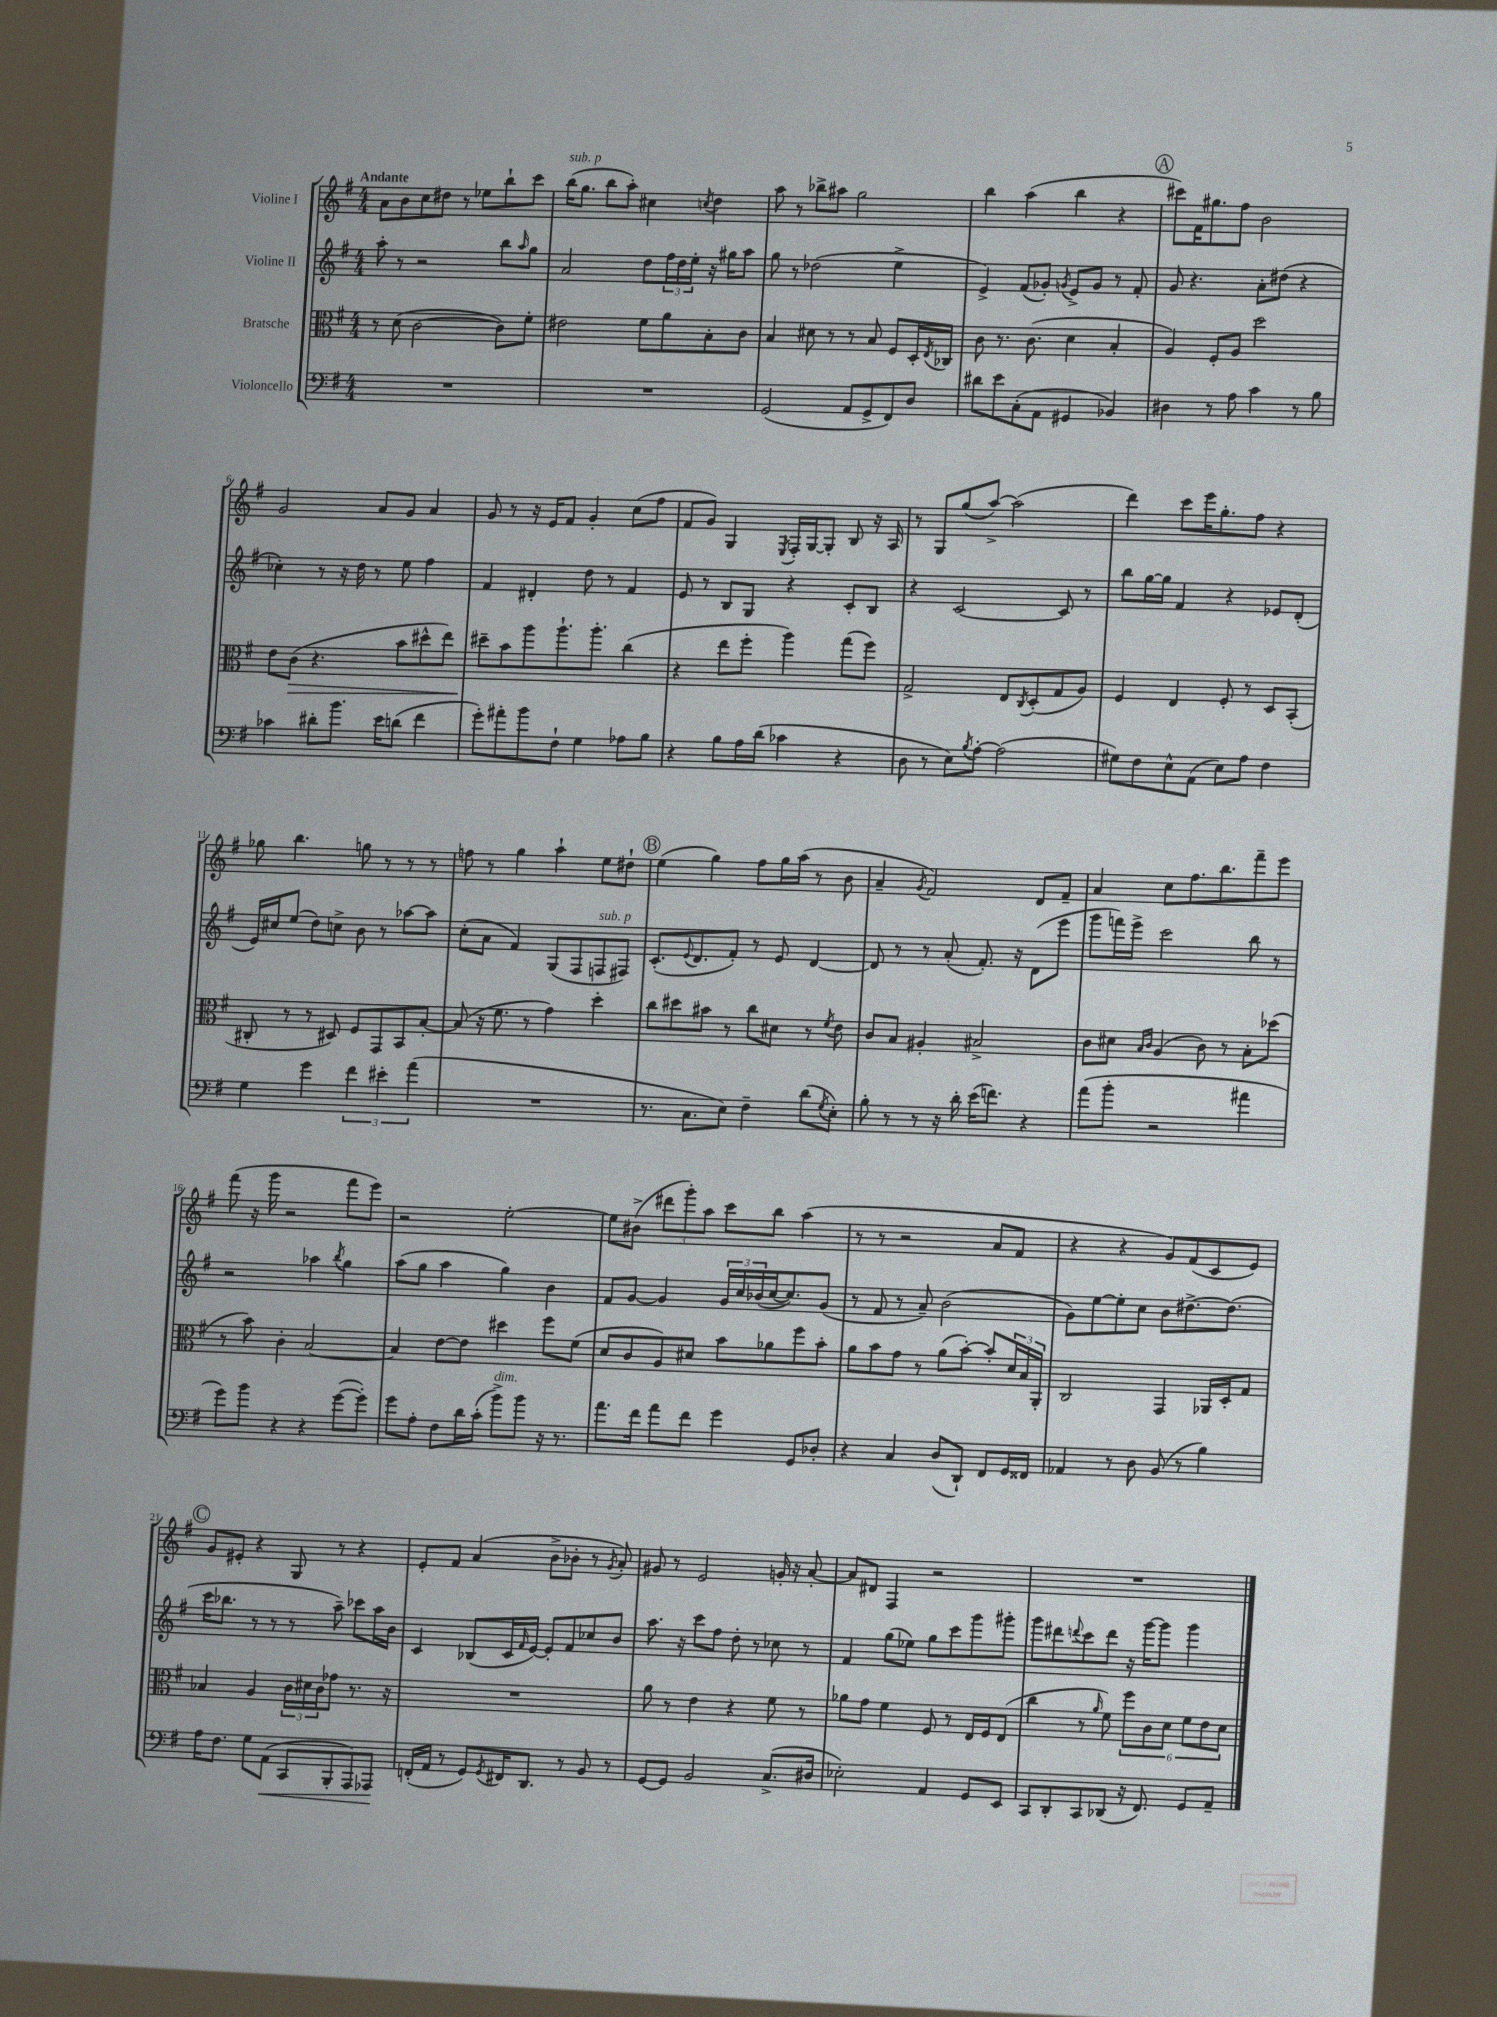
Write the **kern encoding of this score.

**kern	**kern	**kern	**kern
*staff4	*staff3	*staff2	*staff1
*clefF4	*clefC3	*clefG2	*clefG2
*k[f#]	*k[f#]	*k[f#]	*k[f#]
*M4/4	*M4/4	*M4/4	*M4/4
1r	8r	8aa'	8a
.	(8d	8r	8b
.	[2c	2r	8cc
.	.	.	8dd#
.	.	.	8r
.	.	.	8ee-
.	8c])	8bb	8bb`
.	.	16qqaa	.
.	8f#'	8gg	8ccc
=	=	=	=
1r	2e#	2a	(16bb
.	.	.	8.gg
.	.	.	8bb
.	.	.	8aa')
.	8f#	8dd	4cc#
.	8a	24ff#	.
.	.	24dd	.
.	.	24ee'	.
.	.	.	8qcc
.	8B'	16r	4dd
.	.	16gg#	.
.	8c	8aa	.
=	=	=	=
(2GG	4B	8gg	8aa
.	.	8r	8r
.	8d#	(2dd-	8bb-^
.	8r	.	8aa#
8AA	8r	.	2gg
8GG^	8B	.	.
8FF#)	8F#	4ee^	.
8D	16D'	.	.
.	8qE	.	.
.	16C-	.	.
=	=	=	=
8d#	8c	4e^)	4bb
8e	8.r	.	.
(8C'	.	(8f#	(4aa
.	(8.c	.	.
8AA	.	8g-')	.
.	.	8qg	.
4GG#	4d	8e^	4bb
.	.	8g	.
4BB-)	4B'	8r	4r
.	.	8f#'	.
=	=	=	=
4D#	4A)	8g	8ccc#)
.	.	4.r	16f#
.	.	.	8.gg#
8r	8F#'	.	.
8A	8A	.	8ff#
4c	2dd	8a'	2b
.	.	(8dd#	.
8r	.	4r	.
8B	.	.	.
=	=	=	=
4c-	8e	4cc-')	2g
.	(8c	.	.
8d#'	4.r	8r	.
8.b	.	16r	.
.	.	16dd	.
.	.	8r	8a
16e	.	.	.
(8d	8b	8ee	8g
4f#	8dd#^^	4ff#	4a
.	8ee)	.	.
=	=	=	=
8g')	8dd#~	4f#	8g
8a#'	8b	.	8r
8b	8aa	4d#'	16r
.	.	.	16e
8F#`	8.aa`	.	8f#
4G	.	8dd	4g'
.	8.aa'	.	.
.	.	8r	.
8A-	(4cc	4f#	(8cc
8B	.	.	8ff#
=	=	=	=
4r	4r	8e	8f#
.	.	8r	8g)
8B	8ee	8B	4G
16A	8ff#'	8G	.
(16d	.	.	.
.	.	.	8qE
4c-	4aa)	4r	16F#'
.	.	.	[16G
.	.	.	8G']
4r	(8gg	8c'	8B
.	8ff#)	8B	16r
.	.	.	16A
=	=	=	=
8D	2G^	4r	8r
8r	.	.	8G
8E)	.	[2c	(8gg
8qB	.	.	.
[8A'	.	.	[8aa^)
(2A]	8E	.	(2aa]
.	8qC	.	.
.	(8D'	.	.
.	8G	8c]	.
.	8A)	8r	.
=	=	=	=
8G#)	4F#	8bb	4ddd)
8F#	.	[16gg	.
.	.	16gg]	.
8E^^	4E	4f#	8ccc
(8AA	.	.	16eee
.	.	.	8.gg'
8E)	8F#'	4r	.
8A	8r	.	8ff#
4F#	8D	8e-	4r
.	(8BB'	(8d'	.
=	=	=	=
4G	8C#'	16e)	8gg-
.	.	16cc#	.
.	8r	(8ee	4.bb
4g	8r	8dd)	.
.	8D#)	8cc^	.
6f#	8F#	8b	8gg
.	8GG	8r	8r
6e#'	.	.	.
.	8BB	[8aa-	8r
(6a	.	.	.
.	[8B'	8aa-]	8r
=	=	=	=
1r	(8B]	(8cc'	8ff
.	16r	8a	8r
.	8.f#	.	.
.	.	4f#)	4gg
.	8r	.	.
.	4g)	(8G	4aa`
.	.	8F#	.
.	4dd'	8F	8ee
.	.	8F#)	8dd#`
=	=	=	=
8.r	8cc	(8.c'	(4ee
.	8dd#	.	.
.	.	8qqe	.
8.C	.	8.d	.
.	8b#	.	4gg)
8E)	8r	8f#')	.
4F#~	8cc	8r	8ff#
.	8d#	8e	16gg
.	.	.	(16aa
(8d	8r	[4d	8r
8qG	8qf#	.	.
8E')	8e	.	8b
=	=	=	=
8B'	8c	8d]	4a~
8r	8B	8r	.
.	.	.	8qg
8r	4A#'	8r	2f#)
16r	.	(8a'	.
16d'	.	.	.
(16e	2B#^	8.f#')	.
8.f)	.	.	.
.	.	16r	.
4r	.	(8d	8d
.	.	8eee	8f#~
=	=	=	=
(8a	8c	8ggg	4a
8b'	8d#	16fff)	.
.	.	16eee^	.
.	16qqB	.	.
.	16qqc	.	.
2r	(4A	2ccc	8cc
.	.	.	8.ff#
.	8c)	.	.
.	.	.	8.bb
.	8r	.	.
4a#	8B'	8bb	8fff#~
.	(8dd-	8r	8eee
=	=	=	=
8g)	8r	2r	(8fff#
8b	8b)	.	16r
.	.	.	16ggg
4r	4c'	.	2r
4r	[2B	4aa-	.
.	.	8qbb	.
([8g	.	4gg	8fff#
8g'])	.	.	8eee)
=	=	=	=
8g	4B]	(8aa	2r
8A'	.	8gg	.
8F#	[8e	4aa	.
16d	8e]	.	.
(16c'	.	.	.
8b^)	4dd#	4gg)	[2ee'
8b	.	.	.
16r	8ff#	4b	.
8.r	.	.	.
.	(8f#	.	.
=	=	=	=
8.a	8d	8f#	8ee]
.	8c	[8g	(8b#^
16f#	.	.	.
8a	8A)	4g]	12ddd#
.	.	.	12ggg')
8f#	8d#	.	.
.	.	.	12aa
4g	8b	24g	8ccc
.	.	24cc	.
.	.	(24b-	.
.	8a-	[16cc	8bb
.	.	8.cc])	.
8GG	8ff#	.	(4aa
8D-'	8b'	(8g	.
=	=	=	=
4r	8a	8r	8r
.	8b	8f#	8r
4C	8g	8r	2r
.	8r	8a~)	.
(8D	(8a	(2b	.
8DD`)	[8b')	.	.
8FF#	8b']	.	8a
16GG	24d	.	8f#
.	24B	.	.
16FF##	.	.	.
.	24AA'	.	.
=	=	=	=
4AA-	2C	8g)	4r
.	.	[8ee	.
8r	.	8ee']	4r
8D	.	8cc	.
(8BB	4GG	8b	8g)
8r	.	[8.dd#^	(8f#
4B)	16AA-	.	8c
.	16D'	(8.dd#]	.
.	8G	.	8e)
=	=	=	=
16A	4B-	16ccc	8g
8.F#	.	8.bb-	.
.	.	.	8e#'
8G	4A	8r	4r
(8AA	.	8r	.
8CC	24c	8r	8G
.	24d#	.	.
.	24c	.	.
8BBB'	8g-	8aa~)	8r
8AAA)	8.r	8ccc-	4r
8AAA-	.	16aa	.
.	16r	16b	.
=	=	=	=
(16FF'	1r	4c	8e'
16AA	.	.	.
8r	.	.	8f#
8GG)	.	(8B-	(4a
8qGG	.	.	.
16FF#	.	16c	.
.	.	16qqf#	.
8.DD	.	[16e)	.
.	.	8e']	8b^
8r	.	8f#	8b-'
8BB	.	8cc-	8r
.	.	.	8qg
8r	.	8b	8a')
=	=	=	=
[8GG	8a	8.aa	8g#
8GG]	8r	.	8r
.	.	16r	.
2BB	4e	8ccc	2e
.	.	8ff#	.
.	4r	8dd'	.
.	.	8r	.
(8.C^	8f#	8cc-	16g'
.	.	.	16r
.	8r	8r	[8a'
16D#	.	.	.
=	=	=	=
2E-')	8a-	4f#	8a]
.	8g	.	8d#
.	4f#	(8gg	4F#
.	.	8ee-)	.
4AA	8F#	8gg	2r
.	8r	8ccc	.
8GG	16E	8ggg	.
.	16F#	.	.
8EE	(8E	8ggg#'	.
=	=	=	=
8CC	4cc	8ggg	1r
8DD'	.	8ddd#	.
.	.	8qqddd	.
8CC	8r	8ccc	.
.	16qqa	.	.
(8DD-	8f#)	8ddd	.
16r	12ff#	16r	.
8.FF#)	.	[16ggg	.
.	12c	.	.
.	.	8ggg]	.
.	12d	.	.
8GG	12f#	4ggg	.
.	12e	.	.
8AA~	.	.	.
.	12d	.	.
==	==	==	==
*-	*-	*-	*-
